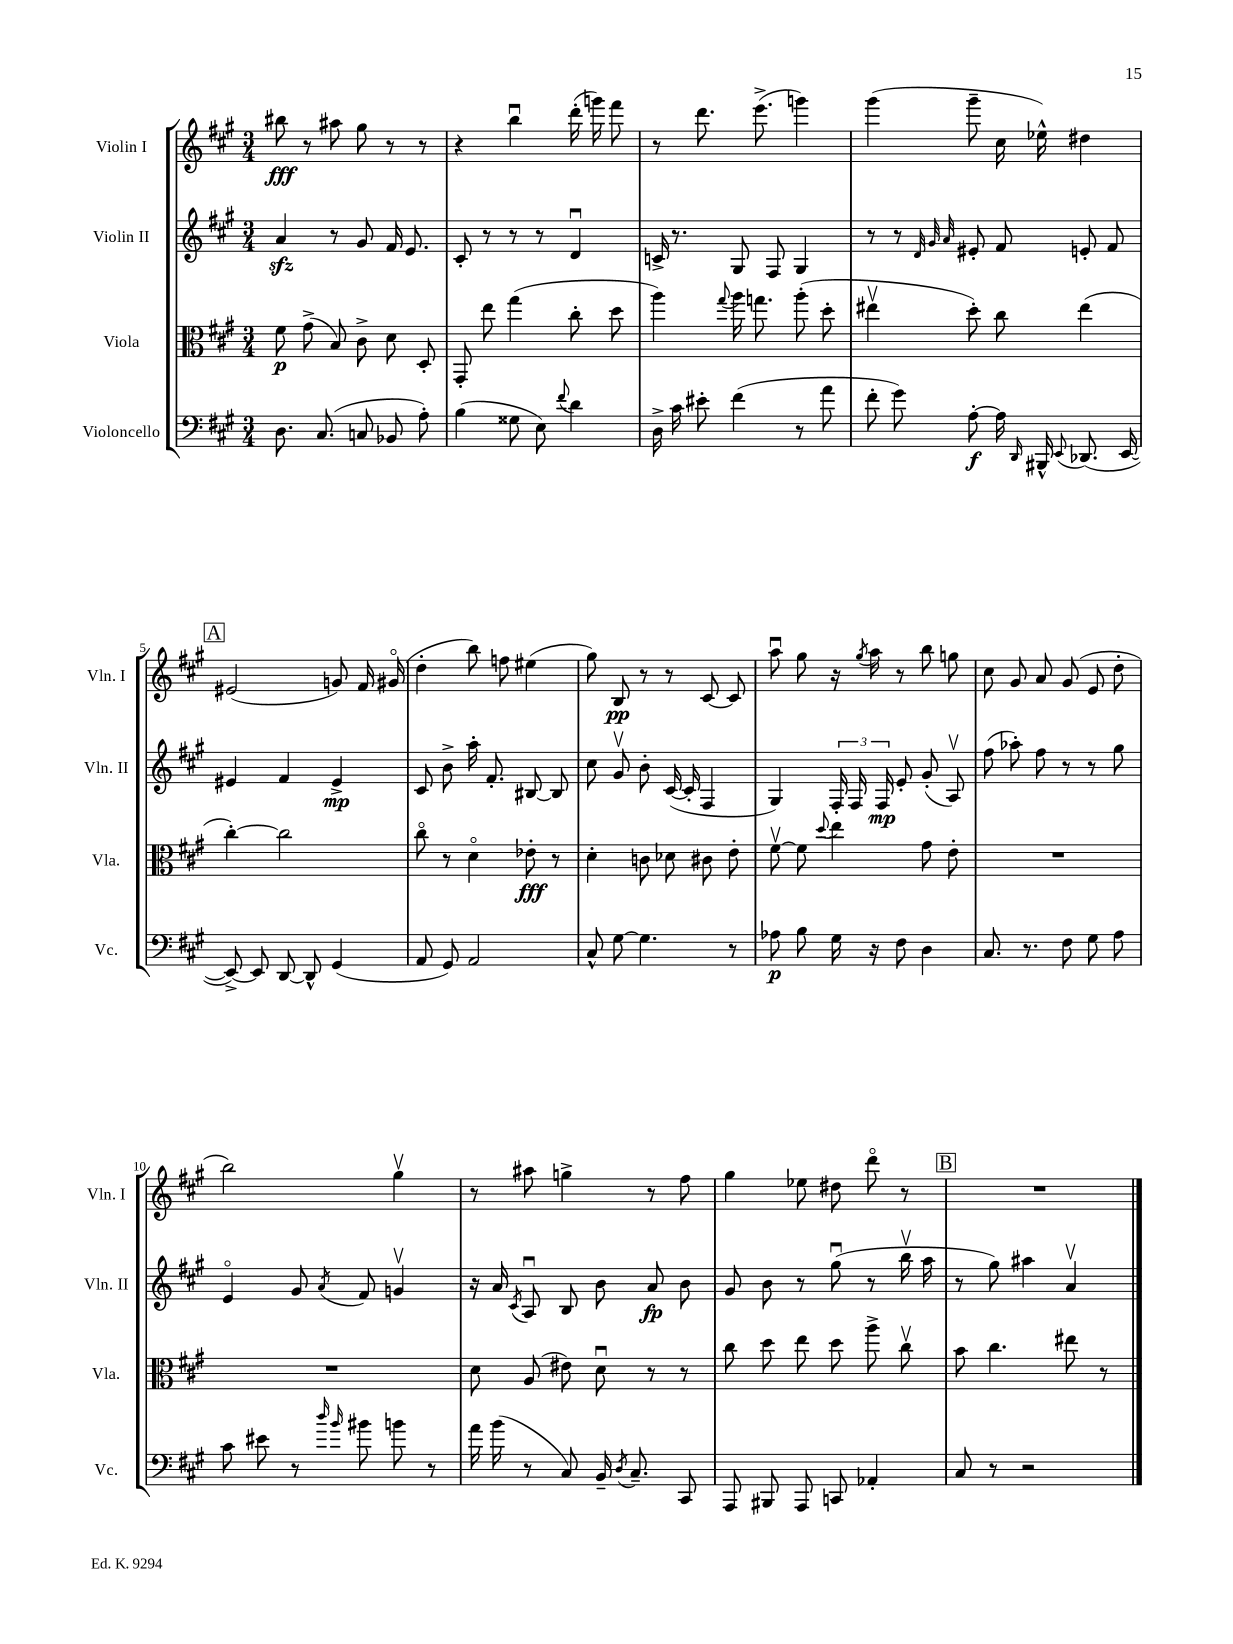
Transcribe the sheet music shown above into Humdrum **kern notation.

**kern	**kern	**kern	**kern
*staff4	*staff3	*staff2	*staff1
*clefF4	*clefC3	*clefG2	*clefG2
*k[f#c#g#]	*k[f#c#g#]	*k[f#c#g#]	*k[f#c#g#]
*M3/4	*M3/4	*M3/4	*M3/4
8.D\	8f#\	4a/	8bb#\
.	(8g#^\	.	8r
(8.C#/	.	.	.
.	8B/)	8r	8aa#\
8C/	8c#^\	8g#/	8gg#\
8BB-/	8d\	16f#/	8r
.	.	8.e/	.
8A'\)	8D'/	.	8r
=	=	=	=
(4B\	8GG#'/	8c#'/	4r
.	8ee\	8r	.
8G##\	(4gg#\	8r	4bbu\
8E\)	.	8r	.
8qqf#/	.	.	.
4d\	8cc#'\	4du/	(16ddd'\
.	.	.	16ggg\)
.	8dd\	.	8fff#\
=	=	=	=
16D^\	4aa\)	16c^/	8r
16c#\	.	8.r	.
8e#'\	.	.	8.ddd\
.	8qqgg#/	.	.
(4f#\	16aa\	8G#/	.
.	8.gg\	.	(8.eee^\
.	.	8F#/	.
8r	(8aa'\	4G#/	4ggg\)
8a\	8dd'\	.	.
=	=	=	=
8f#'\	4ee#v\	8r	(4ggg#\
8g#\)	.	8r	.
.	.	32qqd/	.
.	.	32qqg#/	.
.	.	32qqa/	.
[8A'\	8dd'\)	8e#'/	8ggg#~\
16A\]	8cc#\	8f#/	16cc#\
16qqDD/	.	.	.
16BBB#^^/	.	.	16ee-^^\)
8qqEE/	.	.	.
(8.DD-/	(4ee#\	8e'/	4dd#\
.	.	8f#/	.
[16EE/	.	.	.
=	=	=	=
8EE^/_)	[4cc#'\)	4e#/	(2e#/
8EE/]	.	.	.
[8DD/	2cc#\]	4f#/	.
8DD^^/]	.	.	.
(4GG#/	.	4e#^/	8g/)
.	.	.	16f#/
.	.	.	(16g#o/
=	=	=	=
8AA/	8cc#o\	8c#/	4dd'\
8GG#/)	8r	8b^\	.
2AA/	4do\	16aa'\	8bb\)
.	.	8.f#'/	.
.	.	.	8ff\
.	8e-'\	[8B#/	(4ee#\
.	8r	8B#/]	.
=	=	=	=
8C#^^/	4d'\	8cc#\	8gg#\)
[8G#\	.	8g#v/	8B/
4.G#\]	8c\	8b'\	8r
.	8d-\	([16c#/	8r
.	.	16c#'/]	.
.	8c#\	4F#/	[8c#/
8r	8e'\	.	8c#/]
=	=	=	=
8A-\	[8f#v\	4G#/)	8aau\
8B\	8f#\]	.	8gg#\
.	8qqdd/	.	.
16G#\	4ee\	24F#'/	16r
.	.	24F#/	.
.	.	.	8qgg#/
16r	.	.	16aa\
.	.	24F#/	.
8F#\	.	8e'/	8r
4D\	8g#\	(8g#'/	8bb\
.	8e'\	8Av/)	8gg\
=	=	=	=
8.C#/	2.r	(8ff#\	8cc#\
.	.	8aa-'\)	8g#/
8.r	.	.	.
.	.	8ff#\	8a/
8F#\	.	8r	(8g#/
8G#\	.	8r	8e/
8A\	.	8gg#\	8dd'\
=	=	=	=
8c#\	2.r	4eo/	2bb\)
8e#\	.	.	.
8r	.	8g#/	.
16qqdd/	.	.	.
16qqb/	.	8qa/	.
8b#\	.	8f#/	.
8b\	.	4gv/	4gg#v\
8r	.	.	.
=	=	=	=
16a\	8d\	16r	8r
(16b\	.	16a/	.
.	.	8qc#/	.
8r	(8A/	8Au/	8aa#\
8C#/)	8e#\)	8B/	4gg^\
16BB~/	8du\	8b\	.
8qD/	.	.	.
8.C#~/	.	.	.
.	8r	8a/	8r
8CC#/	8r	8b\	8ff#\
=	=	=	=
8AAA/	8cc#\	8g#/	4gg#\
8BBB#/	8dd\	8b\	.
8AAA/	8ee\	8r	8ee-\
8CC/	8dd\	(8gg#u\	8dd#\
4AA-'/	8aa^\	8r	8dddo\
.	8cc#v\	16bbv\	8r
.	.	16aa\	.
=	=	=	=
8C#/	8b\	8r	2.r
8r	4.cc#\	8gg#\)	.
2r	.	4aa#\	.
.	8ee#\	4av/	.
.	8r	.	.
==	==	==	==
*-	*-	*-	*-
